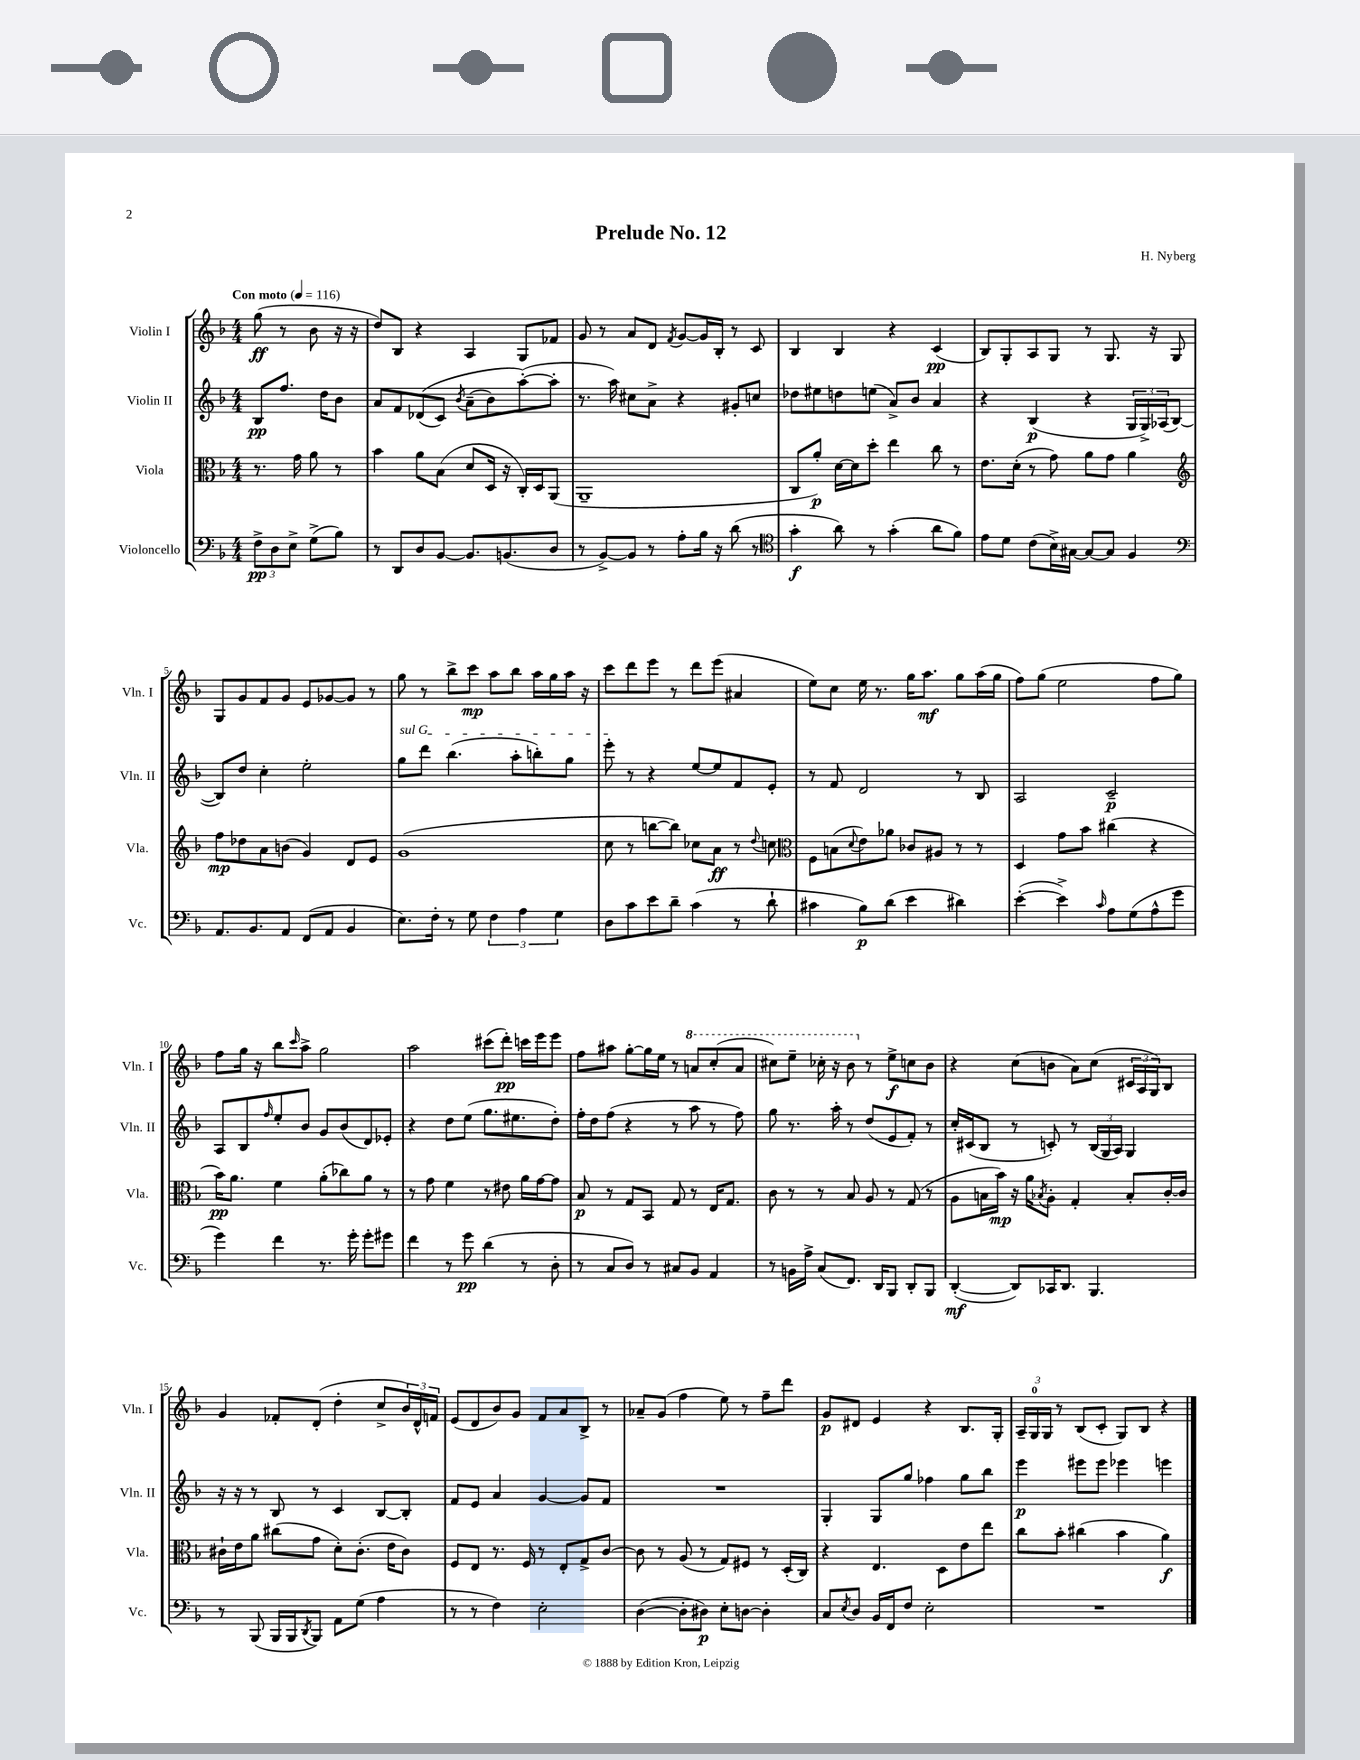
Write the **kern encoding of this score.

**kern	**dynam	**kern	**dynam	**kern	**dynam	**kern	**dynam
*part4	*part4	*part3	*part3	*part2	*part2	*part1	*part1
*staff4	*staff4	*staff3	*staff3	*staff2	*staff2	*staff1	*staff1
*I"Violoncello	*	*I"Viola	*	*I"Violin II	*	*I"Violin I	*
*I'Vc.	*	*I'Vla.	*	*I'Vln. II	*	*I'Vln. I	*
*clefF4	*	*clefC3	*	*clefG2	*	*clefG2	*
*k[b-]	*	*k[b-]	*	*k[b-]	*	*k[b-]	*
*M4/4	*	*M4/4	*	*M4/4	*	*M4/4	*
*MM116	*	*MM116	*	*MM116	*	*MM116	*
=	=	=	=	=	=	=	=
!	!	!	!	!	!	!LO:TX:a:B:t=Con moto	!
12F^\L	pp	8.r	.	8B-/L	pp	(8gg\	ff
12D\	.	.	.	.	.	.	.
.	.	.	.	8.ff/J	.	8r	.
12E^\J	.	.	.	.	.	.	.
.	.	16g\	.	.	.	.	.
(8G^\L	.	8a\	.	.	.	8b-\	.
.	.	.	.	16dd\KL	.	.	.
8B-\J)	.	8r	.	8b-\J	.	16r	.
.	.	.	.	.	.	16r	.
=1	=1	=1	=1	=1	=1	=1	=1
8r	.	4b-\	.	8a/L	.	8dd/L)	.
8DD/L	.	.	.	8f/	.	8B-/J	.
8D/	.	8a\L	.	((8d-X/	.	4r	.
[8BB-/J	.	(8B-\J	.	8c/J)	.	.	.
.	.	.	.	8qb-/	.	.	.
8.BB-/L]	.	8d/L	.	(8a~\L	.	4A/	.
.	.	16D/Jk	.	8b-\)	.	.	.
(8.BBn/	.	16r	.	.	.	.	.
.	.	16C'/LL)	.	([8aa'\)	.	8G/L	.
.	.	16D/J	.	.	.	.	.
8D/J	.	(8AA/J	.	8aa'\J]	.	8f-X/J	.
=2	=2	=2	=2	=2	=2	=2	=2
8r	.	1AA~	.	8.r	.	8g/	.
[8BB-^/L)	.	.	.	.	.	8r	.
.	.	.	.	16aa\)	.	.	.
8BB-/J]	.	.	.	8cc#X\L	.	8a/L	.
8r	.	.	.	8a^\J	.	8d/J	.
.	.	.	.	.	.	8qf/	.
8A'\L	.	.	.	4r	.	[8g/L	.
16B-\Jk	.	.	.	.	.	16g/L]	.
16r	.	.	.	.	.	16B-'/JJ	.
(8d\	.	.	.	8g#X'/L	.	8r	.
8r	.	.	.	8ccn/J	.	8c/	.
=3	=3	=3	=3	=3	=3	=3	=3
*clefC4	*	*	*	*	*	*	*
4g'\	f	8C/L	.	8dd-X\L	.	4B-/	.
.	.	8a'/J)	p	8ee#X\	.	.	.
8a\)	.	[16d\LL	.	8ddn\	.	4B-/	.
.	.	16d\J]	.	.	.	.	.
8r	.	8dd'\J	.	(8een\J	.	.	.
(4g'\	.	4ee\	.	8a^/L)	.	4r	.
.	.	.	.	8b-/J	.	.	.
8a\L	.	8cc\	.	4a/	.	(4c/	pp
8f\J)	.	8r	.	.	.	.	.
=4	=4	=4	=4	=4	=4	=4	=4
8e\L	.	8.e\L	.	4r	.	8B-/L)	.
8d\J	.	.	.	.	.	8G'/	.
.	.	(16d'\Jk	.	.	.	.	.
(8c\L	.	8r	.	(4B-/	p	8A/	.
16B-^\L)	.	8g\)	.	.	.	8G/J	.
[16G#X\JJ	.	.	.	.	.	.	.
8G#/L_	.	8a\L	.	4r	.	8r	.
8G#/J]	.	8g\J	.	.	.	8.G/	.
4F/	.	4a\	.	24G/LL	.	.	.
.	.	.	.	24G^/)	.	.	.
.	.	.	.	.	.	16r	.
.	.	.	.	(24A-X/J	.	.	.
.	.	.	.	[8B-/J	.	8G/	.
!!LO:LB:g=z
=5	=5	=5	=5	=5	=5	=5	=5
*clefF4	*	*clefG2	*	*	*	*	*
8.AA/L	.	8ff\L	mp	8B-/L])	.	8G/L	.
.	.	8dd-X\	.	8dd/J	.	8g/	.
8.BB-/	.	.	.	.	.	.	.
.	.	8a\	.	4cc'\	.	8f/	.
8AA/J	.	(8bn\J	.	.	.	8g/J	.
(8FF/L	.	4g/)	.	2ee'\	.	8e/L	.
8AA/J	.	.	.	.	.	[8g-X/	.
4BB-/	.	8d/L	.	.	.	8g-/J]	.
.	.	8e/J	.	.	.	8r	.
=6	=6	=6	=6	=6	=6	=6	=6
!	!	!	!	!LO:TX:a:i:t=sul G	!	!	!
8.E\L)	.	(1g	.	8gg\L	.	8gg\	.
.	.	.	.	8ddd\J	.	8r	.
16F'\Jk	.	.	.	.	.	.	.
8r	.	.	.	(4.bb-\	.	8bb-^\L	.
8G\	.	.	.	.	.	8ccc\J	mp
6F\	.	.	.	.	.	8aa\L	.
.	.	.	.	8aa'\L	.	8bb-\J	.
6A\	.	.	.	.	.	.	.
.	.	.	.	8bbn'\)	.	16aa\LL	.
.	.	.	.	.	.	16gg\	.
6G\	.	.	.	.	.	.	.
.	.	.	.	8gg\J	.	16aa\JJ	.
.	.	.	.	.	.	16r	.
=7	=7	=7	=7	=7	=7	=7	=7
8D\L	.	8cc\	.	8eee'\	.	8ccc\L	.
8c\	.	8r	.	8r	.	8ddd\	.
8e\	.	[8bbn\L	.	4r	.	8eee\J	.
8d~\J	.	8bb\J])	.	.	.	8r	.
(4c\	.	8cc-X\L	.	[8ee/L	.	8ddd\L	.
.	.	8a\J	ff	8ee/]	.	(8eee\J	.
8r	.	8r	.	8f/	.	4a#X/	.
.	.	8qqdd/	.	.	.	.	.
8d`\	.	8ccn\	.	8e'/J	.	.	.
=8	=8	=8	=8	=8	=8	=8	=8
*	*	*clefC3	*	*	*	*	*
4c#X\	.	8F\L	.	8r	.	8ee\L)	.
.	.	(8Bn\	.	8f/	.	8cc\J	.
.	.	8qqd/	.	.	.	.	.
8B-\L)	p	8e\)	.	2d/	.	16ee\	.
.	.	.	.	.	.	8.r	.
(8d\J	.	8a-X\J	.	.	.	.	.
4e\	.	8c-X/L	.	.	.	16gg\KL	.
.	.	.	.	.	.	8.aa\J	mf
.	.	8A#X/J	.	.	.	.	.
4d#X\)	.	8r	.	8r	.	8gg\L	.
.	.	8r	.	8B-/	.	(16aa\L	.
.	.	.	.	.	.	16gg\JJ	.
=9	=9	=9	=9	=9	=9	=9	=9
([4e'\	.	4D/	.	2A/	.	8ff\L)	.
.	.	.	.	.	.	(8gg\J	.
4e^\])	.	8g\L	.	.	.	2ee\	.
.	.	8b-\J	.	.	.	.	.
16qqc/	.	.	.	.	.	.	.
8A\L	.	(4cc#X\	.	2c~/	p	.	.
(8G\	.	.	.	.	.	.	.
8A^^\	.	4r	.	.	.	8ff\L	.
8g\J	.	.	.	.	.	8gg\J)	.
!!LO:LB:g=z
=10	=10	=10	=10	=10	=10	=10	=10
4g\)	.	16b-\KL)	pp	8A/L	.	8ff\L	.
.	.	8.a\J	.	.	.	.	.
.	.	.	.	8B-/	.	16gg\Jk	.
.	.	.	.	.	.	16r	.
.	.	.	.	16qqff/	.	.	.
4f\	.	4f\	.	8ee'/	.	8bb-\L	.
.	.	.	.	.	.	16qqccc/	.
.	.	.	.	8b-/J	.	8aa^\J	.
8.r	.	(8a'\L	.	8g/L	.	2gg\	.
.	.	8cc-X\)	.	(8b-/	.	.	.
16g'\	.	.	.	.	.	.	.
8g'\L	.	8a\J	.	8d/)	.	.	.
8g#X\J	.	8r	.	8e-X'/J	.	.	.
=11	=11	=11	=11	=11	=11	=11	=11
4f\	.	8r	.	4r	.	2aa\	.
.	.	8g\	.	.	.	.	.
8r	.	4f\	.	8dd\L	.	.	.
8g\	pp	.	.	(8ee\J	.	.	.
(4d\	.	8r	.	8.gg\L	.	(8ccc#X\L	.
.	.	8e#X\	.	.	.	8ddd'\J)	pp
.	.	.	.	8.ee#X\	.	.	.
8r	.	16a\LL	.	.	.	16cccn\LL	.
.	.	[16g\J	.	.	.	16eee\J	.
8D'\	.	8g\J]	.	8dd'\J)	.	8eee\J	.
=12	=12	=12	=12	=12	=12	=12	=12
8r	.	8B-/	p	16ff'\LL	.	8ff\L	.
.	.	.	.	16dd\J	.	.	.
8C/L	.	8r	.	(8ff\J	.	8aa#X\J	.
8D/J)	.	8G/L	.	4r	.	[8gg'\L	.
8r	.	8BB-/J	.	.	.	16gg\L]	.
.	.	.	.	.	.	16ee\JJ	.
8C#X/L	.	8G/	.	8r	.	8r	.
*	*	*	*	*	*	*8va	*
8BB-/J	.	8r	.	8aa\	.	8aan/L	.
4AA/	.	16E/KL	.	8r	.	(8ccc'/	.
.	.	8.G/J	.	.	.	.	.
.	.	.	.	8ff\)	.	8aa/J	.
=13	=13	=13	=13	=13	=13	=13	=13
8r	.	8c\	.	8gg\	.	8ccc#X\L)	.
16BBn\LL	.	8r	.	8.r	.	8eee~\J	.
16A^\JJ	.	.	.	.	.	.	.
(8C/L	.	8r	.	.	.	16ccc-X'\	.
.	.	.	.	16aa'\	.	16r	.
8.FF/J)	.	8B-/	.	8r	.	8bb-\	.
*	*	*	*	*	*	*X8va	*
.	.	8A/	.	(8dd/L	.	8r	.
16DD/KL	.	.	.	.	.	.	.
8BBB-/J	.	8r	.	8e/	.	8ee^\L	f
8DD'/L	.	(8G/	.	8f'/J)	.	8ccn\	.
8BBB-/J	.	8r	.	8r	.	8b-\J	.
=14	=14	=14	=14	=14	=14	=14	=14
([4DD'/	mf	8A\L	.	16cc'/LL	.	4r	.
.	.	.	.	(16c#X/J	.	.	.
.	.	16Bn\L	.	8B-/J	.	.	.
.	.	16b-\JJ)	mp	.	.	.	.
8DD/L])	.	16r	.	8r	.	(8cc\L	.
.	.	16a\KL	.	.	.	.	.
.	.	8qB-X/	.	.	.	.	.
16CC-X/K	.	8A'\J	.	8cn'/)	.	8bn\J	.
8.DD/J	.	.	.	.	.	.	.
.	.	4G'/	.	8r	.	8a\L)	.
4.BBB-/	.	.	.	(24B-/LL	.	(8cc\J	.
.	.	.	.	24G/	.	.	.
.	.	.	.	24A/JJ)	.	.	.
.	.	8B-'/L	.	4G/	.	24c#X/LL	.
.	.	.	.	.	.	24A/	.
.	.	.	.	.	.	24G/J)	.
.	.	[16c'/L	.	.	.	8B-/J	.
.	.	16c/JJ]	.	.	.	.	.
!!LO:LB:g=z
=15	=15	=15	=15	=15	=15	=15	=15
8r	.	16c#X`\LL	.	16r	.	4g/	.
.	.	16e\J	.	16r	.	.	.
(8BBB-/	.	8a\J	.	8r	.	.	.
16BBB-/LL	.	(8cc#X\L	.	8B-/	.	8f-X'/L	.
16BBB-/J	.	.	.	.	.	.	.
8qDD/	.	.	.	.	.	.	.
8BBB-/J)	.	8g\J	.	8r	.	(8d'/J	.
8AA\L	.	8d'\L)	.	4c/	.	4dd'\	.
(8G\J	.	(8.c#'\J	.	.	.	.	.
4A\	.	.	.	[8B-/L	.	8cc^/L	.
.	.	16e\KL	.	.	.	.	.
.	.	8c#\J)	.	8B-'/J]	.	24b-/L)	.
.	.	.	.	.	.	24d^^/	.
.	.	.	.	.	.	24fn/JJ	.
=16	=16	=16	=16	=16	=16	=16	=16
8r	.	8F/L	.	8f/L	.	(8e/L	.
8r	.	8E/J	.	8e/J	.	8d/	.
4F\)	.	8.r	.	4a/	.	8b-/)	.
.	.	.	.	.	.	8g/J	.
.	.	16F/	.	.	.	.	.
2E'\	.	8r	.	[4g/	.	8f/L	.
.	.	8E'/L	.	.	.	8a/	.
.	.	8G^/	.	8g/L]	.	8B-^/J	.
.	.	[8c/J	.	8f/J	.	8r	.
=17	=17	=17	=17	=17	=17	=17	=17
([4D\	.	8c\]	.	1r	.	8a-X~/L	.
.	.	8r	.	.	.	(8g/J	.
8D'\L]	.	(8A/	.	.	.	4ff\	.
8D#X\J)	p	8r	.	.	.	.	.
8E'\L	.	8G/L)	.	.	.	8ee\)	.
[8Dn\J	.	8F#X/J	.	.	.	8r	.
4D'\]	.	8r	.	.	.	8ff~\L	.
.	.	(16D'/LL	.	.	.	8ddd\J	.
.	.	16C/JJ)	.	.	.	.	.
=18	=18	=18	=18	=18	=18	=18	=18
8C/L	.	4r	.	4G'/	.	8g/L	p
8qE/	.	.	.	.	.	.	.
8D/J	.	.	.	.	.	8d#X/J	.
16BB-/LL	.	4.E/	.	8G/L	.	4e/	.
16FF/J	.	.	.	.	.	.	.
8F/J	.	.	.	8gg/J	.	.	.
2E'\	.	.	.	4ff-X\	.	4r	.
.	.	8D\L	.	.	.	.	.
.	.	8e\	.	8gg\L	.	8.B-/L	.
.	.	8ee\J	.	8bb-\J	.	.	.
.	.	.	.	.	.	16G'/Jk	.
=19	=19	=19	=19	=19	=19	=19	=19
1r	.	8cc\L	.	4eee\	p	24A~/LL	.
.	.	.	.	.	.	24G/	.
.	.	.	.	.	.	24G/JJ	.
.	.	8b-'\J	.	.	.	8r	.
.	.	(4cc#X\	.	8eee#X\L	.	(8B-/L	.
.	.	.	.	8eee#\J	.	8c'/J	.
.	.	4b-\	.	4eee-X\	.	8G/L)	.
.	.	.	.	.	.	8B-/J	.
.	.	4a\)	f	4eeen\	.	4r	.
==	==	==	==	==	==	==	==
*-	*-	*-	*-	*-	*-	*-	*-
